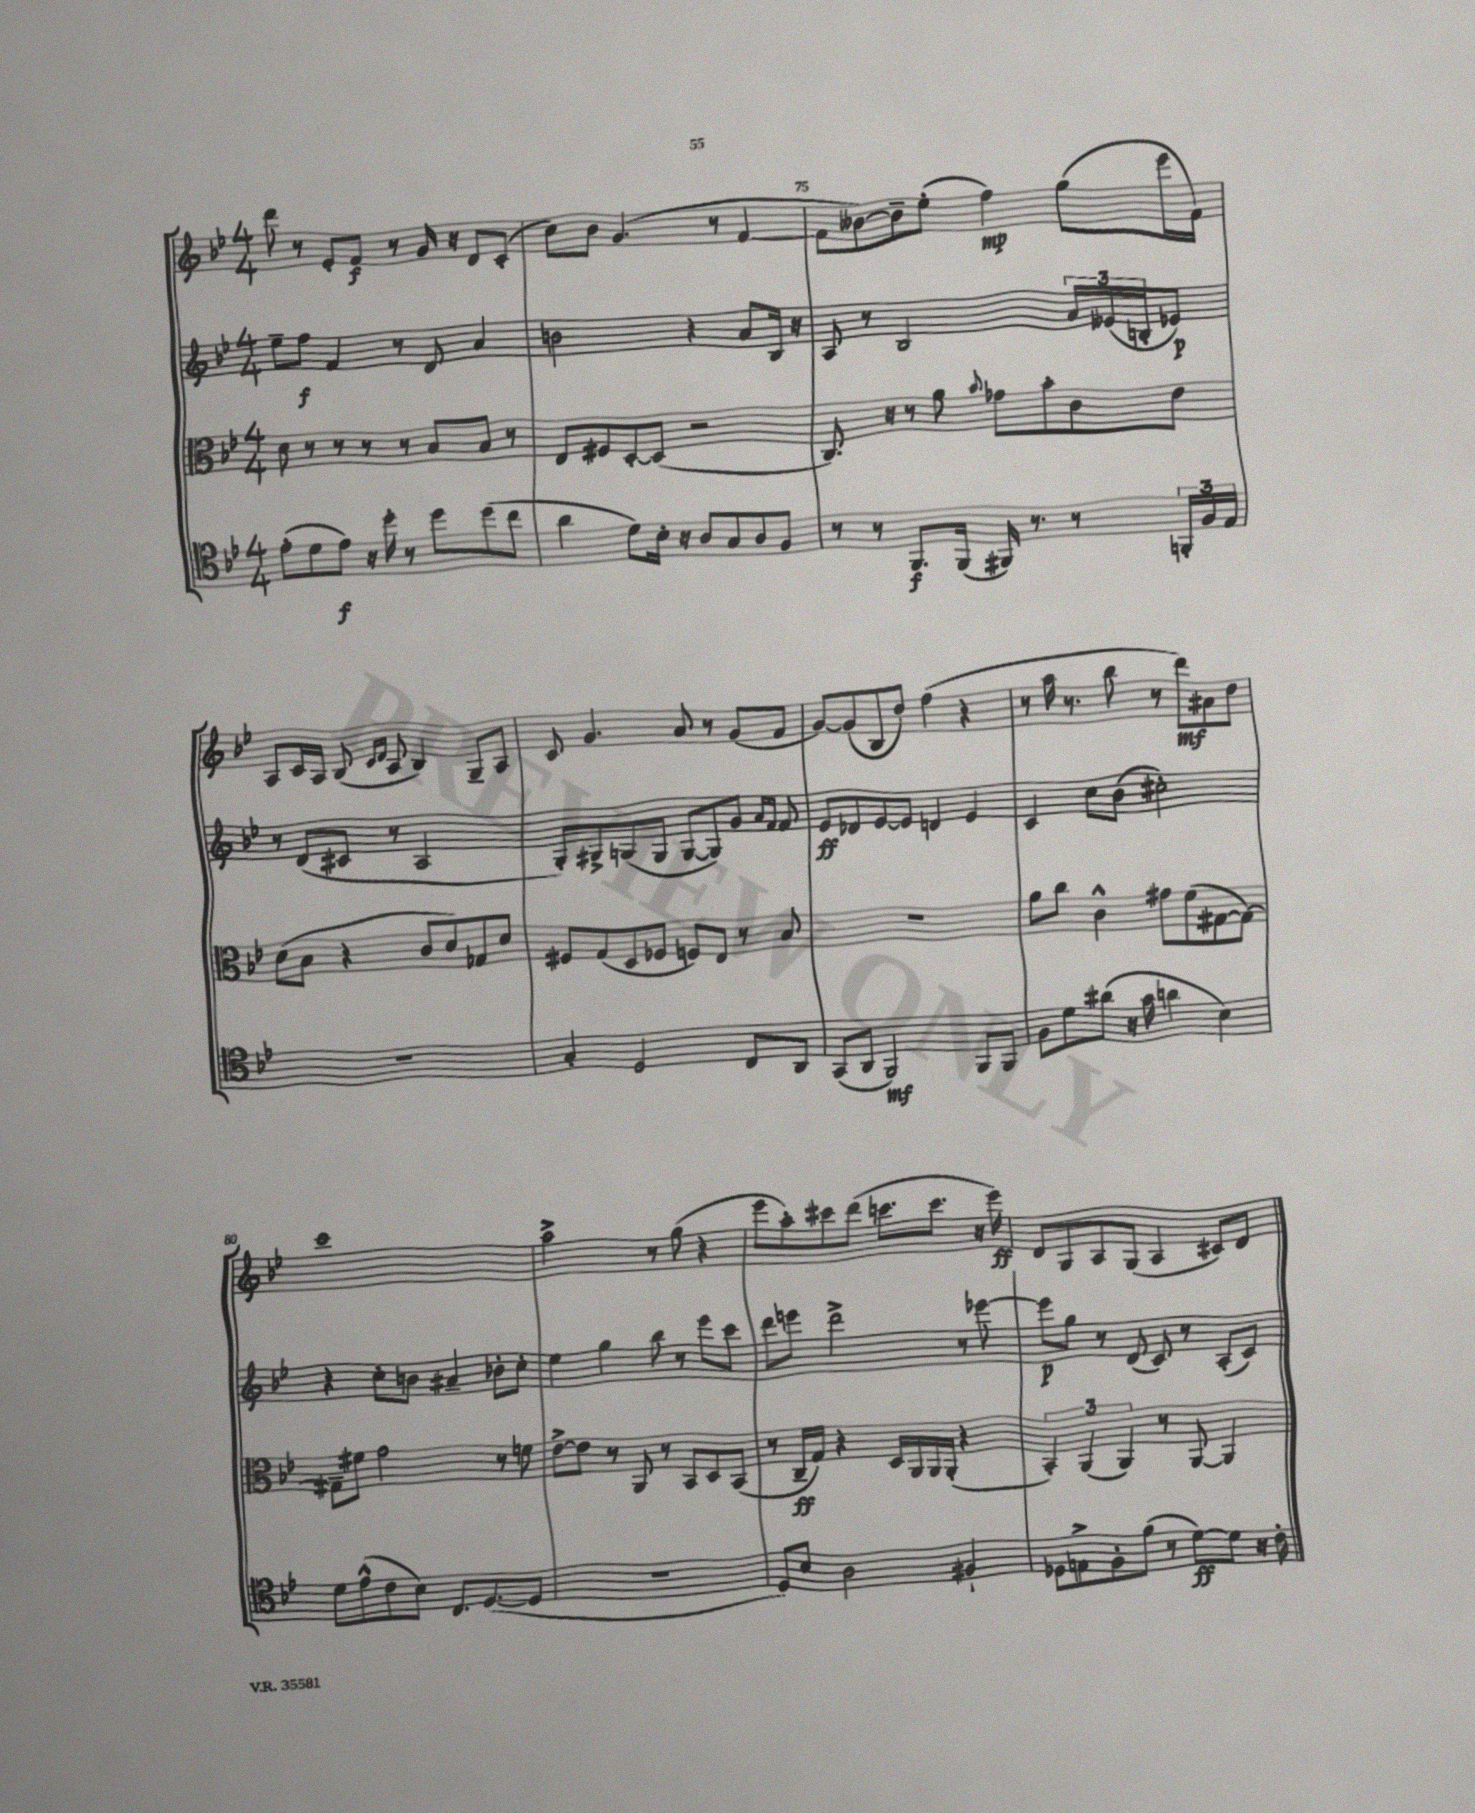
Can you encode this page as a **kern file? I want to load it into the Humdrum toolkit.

**kern	**kern	**kern	**kern
*staff4	*staff3	*staff2	*staff1
*clefC4	*clefC3	*clefG2	*clefG2
*k[b-e-]	*k[b-e-]	*k[b-e-]	*k[b-e-]
*M4/4	*M4/4	*M4/4	*M4/4
(8e-'	8d	8ee-~	8ddd
8d	8r	8ff	8r
8e-)	8r	4f	8e-'
16r	8r	.	8f
16dd'	.	.	.
8r	8r	8r	8r
8dd	8B-	8d	16g
.	.	.	16r
(8dd	8B-	4a	8d
8cc	8r	.	(8c'
=	=	=	=
4a	8E-	2b	8cc)
.	8F#	.	8b-
8d)	[8D'	.	(4.g
16B-'	(8D]	.	.
16r	.	.	.
8A	2r	4r	.
8G	.	.	8r
8A	.	8a	[4f
8F	.	16B-	.
.	.	16r	.
=	=	=	=
8r	8.C)	8A	8f]
8r	.	8r	[8b--)
.	16r	.	.
8.FF	8r	2B-	8b--~]
.	8a	.	(8ee-'
(16FF	.	.	.
.	8qqb-	.	.
16FF#)	8g-	.	4ff)
8.r	.	.	.
.	8b-'	.	.
8r	8c	24a	(8gg
.	.	(24e--	.
.	.	24B'	.
24FF'	8e-	8e-)	16eee-
24F	.	.	.
.	.	.	16f)
24E-	.	.	.
=	=	=	=
1r	(8d	8r	8A
.	8B-	(8d	16c
.	.	.	16A
.	4r	8c#	(8B-
.	.	.	16qqc
.	.	.	16qqd
.	.	8r	8A
.	8c	2A	4B-)
.	8d)	.	.
.	8G-	.	8G~
.	8d	.	8A
=	=	=	=
4G'	8F#	8G')	8c
.	(8G	8G#^	4.g
2D	8D	(8G	.
.	8F-	8G	.
.	8F)	[8G	8a
.	8E-	8G])	8r
8C	8r	8g	(8g
.	.	16qqa	.
.	.	16qqf	.
8AA	8B-	8f	8f
=	=	=	=
(8GG	1r	8e-	[8g)
8AA	.	8d-	(8g]
2FF)	.	[8e-	8B-
.	.	8e-]	8dd)
.	.	4d	(4ff
8FF	.	4e-	4r
8FF	.	.	.
=	=	=	=
8F	8a	4c	8r
8d	8cc	.	16aa
.	.	.	8.r
(8a#	4c^^	8cc	.
16r	.	(8b-	8bb-
16g	.	.	.
4a	8g#	2cc#')	8r
.	(8f	.	8ddd)
4B-)	[8G#	.	8a#
.	8G#_)	.	8dd
=	=	=	=
8d	8G#~]	4r	1ccc
(8e-^^	8f#	.	.
8c	2g	8cc'	.
8B-)	.	8b	.
8.C	.	4a#~	.
([8.D	.	.	.
.	8r	8b-'	.
8D]	8f	8cc'	.
=	=	=	=
1r	[8e-^	4ee-	2aa^
.	8e-]	.	.
.	8r	4gg	.
.	8AA	.	.
.	8r	8bb-	8r
.	8BB-	8r	(8gg
.	8D	8eee-	4r
.	(8BB-	8ccc	.
=	=	=	=
8D)	8r	8ddd	8eee-
8B-	16C~	8eee	8aa')
.	16G)	.	.
2A	4r	2ddd^	8ccc#
.	.	.	(8ddd
.	16D	.	8.ccc
.	16AA	.	.
.	16AA	.	.
.	(16AA'	.	8.ccc
4F#`	4r	8r	.
.	.	[8eee-	16r
.	.	.	16eee-)
=	=	=	=
8D-	6BB-')	8eee-]	8d
8E^	.	8gg	8G
.	(6AA	.	.
8F'	.	8r	8A
.	6AA)	.	.
(8f	.	(8d	(8G
8r	8r	8c)	4A
[8d)	[8AA	8r	.
8d]	4AA]	(8A'	8c#)
16r	.	8c)	8d
16c'	.	.	.
==	==	==	==
*-	*-	*-	*-
